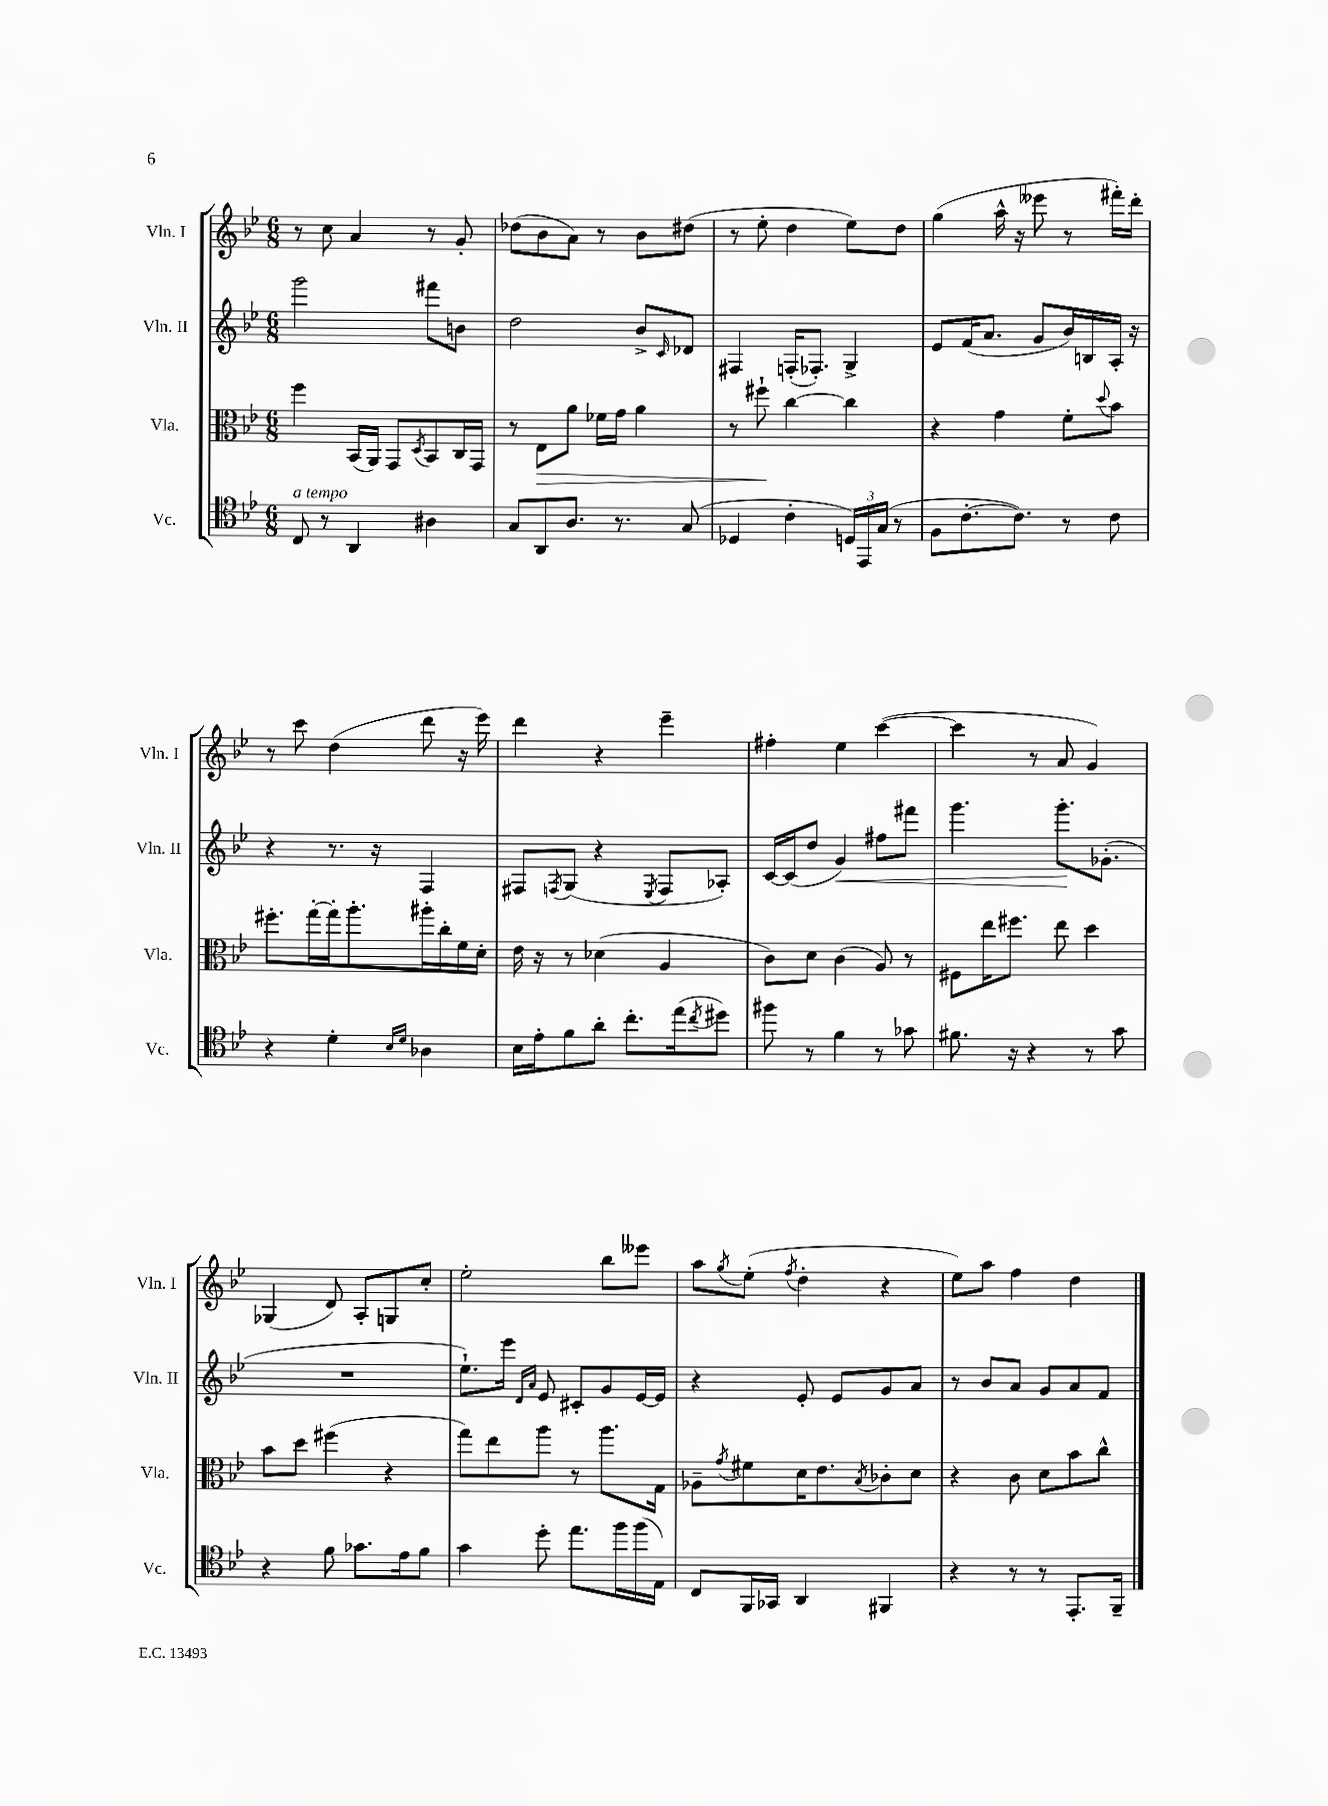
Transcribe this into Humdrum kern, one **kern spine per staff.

**kern	**kern	**kern	**kern
*staff4	*staff3	*staff2	*staff1
*clefC4	*clefC3	*clefG2	*clefG2
*k[b-e-]	*k[b-e-]	*k[b-e-]	*k[b-e-]
*M6/8	*M6/8	*M6/8	*M6/8
8C	4ff	2ggg	8r
8r	.	.	8cc
4AA	(16BB-	.	4a
.	16AA)	.	.
.	8GG	.	.
.	8qD	.	.
4A#	8BB-	8fff#	8r
.	16C	8b	8g'
.	16GG	.	.
=	=	=	=
8G	8r	2dd	(8dd-
8AA	8E-	.	8b-
8.A	8a	.	8a)
.	16f-	.	8r
8.r	16g	.	.
.	4a	8b-^	8b-
.	.	16qqc	.
(8G	.	8d-	(8dd#
=	=	=	=
4D-	8r	4F#	8r
.	8ff#`	.	8ee-'
4c'	[4cc	(16F'	4dd
.	.	8.F-')	.
24D)	4cc]	4G^	8ee-)
24EE-	.	.	.
(24G	.	.	.
8r	.	.	8dd
=	=	=	=
8F	4r	8e-	(4gg
[8.c'	.	(16f	.
.	.	8.a	.
.	4g	.	16aa^^
8.c])	.	.	16r
.	.	8g	8eee--
8r	8f'	16b-)	8r
.	.	16B	.
.	8qqdd	.	.
8c	8b-	16A'	16fff#')
.	.	16r	16ddd'
=	=	=	=
4r	8.ff#'	4r	8r
.	.	.	8ccc
.	[16gg'	.	.
4d'	16gg']	8.r	(4dd
.	8.aa'	.	.
.	.	16r	.
16qqB-	.	.	.
16qqd	.	.	.
4A-	16aa#'	4F	8ddd
.	16cc'	.	.
.	16f	.	16r
.	16d'	.	16eee-)
=	=	=	=
16B-	16e-	8F#	4ddd
16e-'	16r	.	.
.	.	8qF	.
8f	8r	(8G	.
8a'	(4d-	4r	4r
8.cc'	.	.	.
.	.	8qE-	.
.	4A	8F	4eee-~
(16ee-	.	.	.
8qcc	.	.	.
8dd#)	.	8A-')	.
=	=	=	=
8ff#	8c)	[16c	4ff#'
.	.	(16c]	.
8r	8d	8dd	.
4f	(4c	4g)	4ee-
8r	8A)	8ff#	([4ccc
8g-	8r	8fff#	.
=	=	=	=
8.f#	8F#	4.ggg	4ccc]
.	16ee-	.	.
16r	8.ff#	.	.
4r	.	.	8r
.	8ee-	8.ggg'	8a
8r	4dd	.	4g)
.	.	(8.g-'	.
8g	.	.	.
=	=	=	=
4r	8b-	2.r	(4G-
.	8dd	.	.
8f	(4ff#	.	8d)
8.g-	.	.	8A'
.	4r	.	8G
16e-	.	.	.
8f	.	.	8cc'
=	=	=	=
4g	8gg)	8.ee-`)	2ee-'
.	8ee-	.	.
.	.	16eee-	.
.	.	16qqd	.
.	.	16qqa	.
8dd'	8aa	8e-	.
8.ee-	8r	8c#'	.
.	8.aa	8g	8bb-
16ff	.	.	.
(16ff	.	[16e-	8eee--
16E-)	16G	16e-]	.
=	=	=	=
8C	8A-~	4r	8aa
.	8qg	.	8qgg
16FF	8f#	.	(8ee-'
16GG-	.	.	.
.	.	.	8qff
4AA	16d	8e-'	4dd'
.	8.e-	.	.
.	.	8e-	.
.	8qB-	.	.
4FF#	8c-'	8g	4r
.	8d	8a	.
=	=	=	=
4r	4r	8r	8ee-)
.	.	8b-	8aa
8r	8c	8a	4ff
8r	8d	8g	.
8.EE-'	8b-	8a	4dd
.	8cc^^	8f	.
16FF~	.	.	.
==	==	==	==
*-	*-	*-	*-
